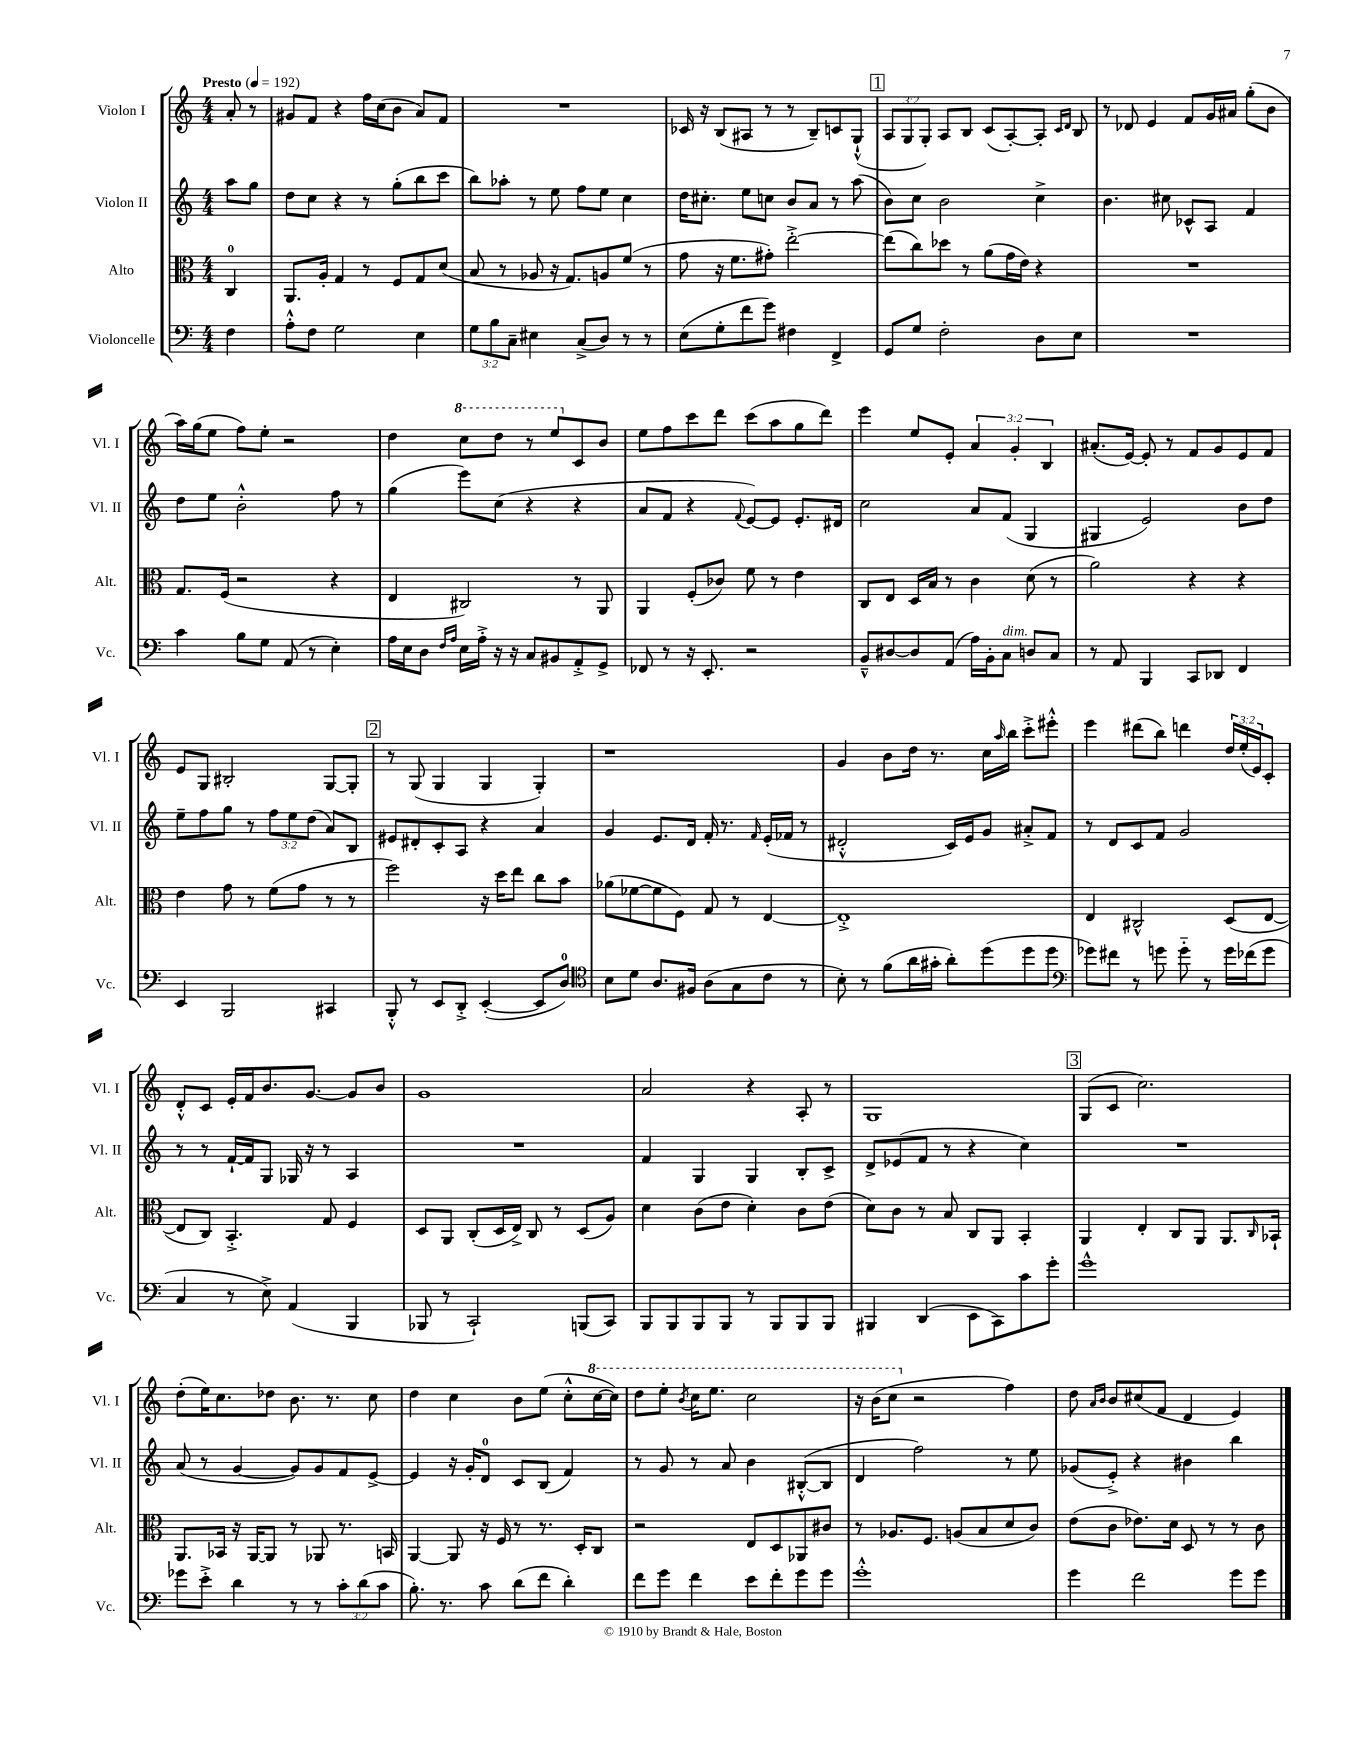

**kern	**kern	**kern	**kern
*staff4	*staff3	*staff2	*staff1
*clefF4	*clefC3	*clefG2	*clefG2
*k[]	*k[]	*k[]	*k[]
*M4/4	*M4/4	*M4/4	*M4/4
*MM192	*MM192	*MM192	*MM192
4F\	4C/	8aa\L	8a'/
.	.	8gg\J	8r
=	=	=	=
8A'^^\L	8.AA/L	8dd\L	8g#/L
8F\J	.	8cc\J	8f/J
.	16A'/Jk	.	.
2G\	4G/	4r	4r
.	8r	8r	16ff\LL
.	.	.	(16cc\J
.	8F/L	(8gg'\L	8b\J
4E\	8G/	8bb\	8a/L)
.	(8d/J	8ccc\J	8f/J
=	=	=	=
12G\L	8B/	8bb\L)	1r
12B\	.	.	.
.	8r	8aa-'\J	.
12C~\J	.	.	.
4E#\	8A-/	8r	.
.	16r	8ee\	.
.	8.G/L)	.	.
(8C^/L	.	8ff\L	.
8D/J)	8A/	8ee\J	.
8r	(8f/J	4cc\	.
8r	8r	.	.
=	=	=	=
(8E\L	8g\	16dd\LK	16c-/
.	.	8.cc#'\J	16r
8G'\	16r	.	(8B/L
.	8.f\L	.	.
8f\	.	8ee\L	8A#/J
8g\J)	8g#'\J)	8cc\J	8r
4F#\	[2ee'^\	8b/L	8r
.	.	8a/J	8B~/L)
4FF^/	.	8r	8c/
.	.	(8aa\	(8G`^^/J
=	=	=	=
8GG/L	(8ee\]L	8b\L)	12A/L
.	.	.	12G/
8G/J	8cc\)	8cc\J	.
.	.	.	12G'/J)
2F'\	8dd-\J	2b\	8A/L
.	8r	.	8B/J
.	(8a\L	.	(8c/L
.	16g\L	.	[8A'/)
.	16e\JJ)	.	.
8D\L	4r	4cc^\	8A'/]J
.	.	.	16qqc/LL
.	.	.	16qqd/JJ
8E\J	.	.	8B/
=	=	=	=
1r	1r	4.b\	8r
.	.	.	8d-/
.	.	.	4e/
.	.	8cc#\	.
.	.	8c-^^/L	8f/L
.	.	8A/J	16g/L
.	.	.	16a#/JJ
.	.	4f/	(8gg'\L
.	.	.	8b\J
=	=	=	=
4c\	8.G/L	8dd\L	16aa\LL)
.	.	.	(16gg\J
.	.	8ee\J	8ee\J
.	(16F/Jk	.	.
8B\L	2r	2b'^^\	8ff\L)
8G\J	.	.	8ee'\J
(8AA/	.	.	2r
8r	.	.	.
4E'\)	4r	8ff\	.
.	.	8r	.
=	=	=	=
16A\LL	4E/	(4gg\	4dd\
16E\J	.	.	.
8D\J	.	.	.
16qqF/LL	.	.	.
16qqA/JJ	.	.	.
16E\LL	2C#/)	8eee\L)	8ccc\L
16A'^\JJ	.	.	.
16r	.	(8cc\J	8ddd\J
16r	.	.	.
8C/L	.	4r	8r
8BB#/	.	.	8eee/L
8AA'^/	8r	4r	8c/
8GG^/J	8AA/	.	8b/J
=	=	=	=
8FF-/	4AA/	8a/L	8ee\L
8r	.	8f/J	8ff\
16r	(8F'/L	4r	8ccc\
8.EE'/	.	.	.
.	8c-/J)	.	8ddd\J
.	.	8qqf/	.
2r	8f\	[8e/L)	(8ccc\L
.	8r	8e/]J	8aa\
.	4e\	8.e'/L	8gg\
.	.	.	8ddd\J)
.	.	16d#/Jk	.
=	=	=	=
8BB~^^/L	8C/L	2cc\	4eee\
[8D#/	8E/J	.	.
8D#/]	16D/LL	.	8ee/L
.	16B/JJ	.	.
(8AA/J	8r	.	8e'/J
16A\LL)	4c\	8a/L	6a/
16BB'\J	.	.	.
8C\J	.	(8f/J	.
.	.	.	6g'/
8D/L	(8d\	4G/	.
.	.	.	6B/
8C/J	8r	.	.
=	=	=	=
8r	2a\)	4G#/	(8.a#'/L
8AA/	.	.	.
.	.	.	[16e/Jk)
4BBB/	.	2e/)	8e'/]
.	.	.	8r
8CC/L	4r	.	8f/L
8DD-/J	.	.	8g/
4FF/	4r	8b\L	8e/
.	.	8dd\J	8f/J
=	=	=	=
4EE/	4e\	8ee~\L	8e/L
.	.	8ff\	8G/J
2BBB/	8g\	8gg\J	2B#'/
.	8r	8r	.
.	(8f\L	12ff\L	.
.	.	12ee\	.
.	8g\J	.	.
.	.	(12dd\J	.
4CC#/	8r	8a/L)	[8G/L
.	8r	8B/J	8G'/]J
=	=	=	=
8BBB'^^/	2ff\)	8e#/L	8r
8r	.	8d#'/	(8G/
8EE/L	.	8c'/	4G/
8DD'^/J	.	8A/J	.
([4EE'/	16r	4r	4G/
.	16dd\LK	.	.
.	8ee\J	.	.
8EE/]L	8cc\L	4a/	4G'/)
8D/J)	8b\J	.	.
=	=	=	=
*clefC4	*	*	*
8B\L	(8a-\L	4g/	1r
8d\J	[8f-\	.	.
8.A/L	8f-\]	8.e/L	.
.	8F\J)	.	.
16F#/Jk	.	16d/Jk	.
(8A\L	8G/	16f'/	.
.	.	8.r	.
8G\	8r	.	.
.	.	16qqf/	.
8c\J	[4E/	(16e'/LL	.
.	.	16f-/JJ	.
8r	.	8r	.
=	=	=	=
8B'\)	1E'^]	2d#'^^/	4g/
8r	.	.	.
(8f\L	.	.	8b\L
16a\L	.	.	16dd\Jk
16g#'\JJ	.	.	8.r
8a'\L)	.	16c/LL)	.
.	.	16e/J	.
(8dd\	.	8g/J	16cc\LL
.	.	.	16qqaa/
.	.	.	16bb\JJ
8dd\	.	8a#'^/L	8ccc'^\L
8dd\J	.	8f/J	8eee#'^^\J
=	=	=	=
*clefF4	*	*	*
8g-\L)	4E/	8r	4eee\
8f#\J	.	8d/L	.
8r	2C#^^/	8c/	(8ddd#\L
8g\	.	8f/J	8bb\J)
8g'~\	.	2g/	4ddd\
8r	.	.	.
16g\LL	(8D/L	.	24dd/LL
.	.	.	(24ee'/
(16f-\J	.	.	.
.	.	.	24e/J)
8g\J	[8E/J	.	8c'/J
=	=	=	=
4C/	8E/]L	8r	8d'^^/L
.	8C/J)	8r	8c/J
8r	4.BB'^/	[16f`/LL	16e'/LL
.	.	16f/]J	16f/J
8E^\)	.	8G/J	8.b/
(4AA/	.	16G-/	.
.	.	16r	[8.g/J
.	8G/	8r	.
4BBB/	4F/	4A/	8g/]L
.	.	.	8b/J
=	=	=	=
8BBB-/	8D/L	1r	1g
8r	8AA/J	.	.
2CC`/)	(8C'/L	.	.
.	16D/L	.	.
.	16E^/JJ)	.	.
.	8C/	.	.
.	8r	.	.
(8BBB/L	(8D/L	.	.
8CC/J)	8A/J)	.	.
=	=	=	=
8BBB/L	4d\	4f/	2a/
8BBB/	.	.	.
8BBB/	(8c\L	4G/	.
8BBB/J	8e\J	.	.
8r	4d'\)	4G/	4r
8BBB/L	.	.	.
8BBB/	8c\L	8B'/L	8A'/
8BBB/J	(8e\J	8c^/J	8r
=	=	=	=
4BBB#/	8d\L)	8d^/L	1G
.	8c\J	(8e-/	.
(4DD/	8r	8f/J	.
.	8B/	8r	.
8EE\L	8C/L	4r	.
8CC\)	8AA/J	.	.
8c\	4BB'/	4cc\)	.
8g'\J	.	.	.
=	=	=	=
1g^^	4AA/	1r	(8G/L
.	.	.	8c/J
.	4E'/	.	2.cc\)
.	8C/L	.	.
.	8AA/J	.	.
.	8.AA/L	.	.
.	16qqC/	.	.
.	16BB-`/Jk	.	.
=	=	=	=
8g-\L	8.AA/L	(8a/	(8dd'\L
8e'^\J	.	8r	16ee\K)
.	16BB-/Jk	.	8.cc\
4d\	16r	[4g/	.
.	[16AA/LK	.	.
.	8AA/]J	.	8dd-\J
8r	8r	8g/]L)	8.b\
8r	8AA-/	8g/	.
.	.	.	8.r
12c'\L	8.r	8f/	.
(12d\	.	.	.
.	.	[8e^/J	8cc\
12c\J	.	.	.
.	16BB/	.	.
=	=	=	=
8.B'\)	[4AA/	4e/]	4dd\
8.r	.	.	.
.	8AA/]	16r	4cc\
.	.	16g'/LK	.
8c\	16r	8d/J	.
.	16F/	.	.
(8d\L	8r	8c/L	8b\L
8f\J	8.r	(8B/J	(8ee\J
4d'\)	.	4f/)	8cc'^^\L
.	16D'/LK	.	.
.	8C/J	.	[16ccc\L
.	.	.	16ccc\]JJ)
=	=	=	=
8f\L	2r	8r	8ddd\L
8g\J	.	8g/	8eee'\J
.	.	.	8qbb/
4f\	.	8r	16ccc\LK
.	.	.	8.eee\J
.	.	8a/	.
8e\L	8E/L	4b\	2ccc\
8f'\	8D/	.	.
8g\	8AA-/	([8B#'^^/L	.
8g\J	8c#/J	8B#/]J	.
=	=	=	=
1g'^^	8r	4d/	16r
.	.	.	(16bb\LK
.	8.A-/L	.	8ccc\J
.	.	2ff\)	2r
.	8.F/J	.	.
.	(8A/L	.	.
.	8B/	.	.
.	8d/	8r	4ff\)
.	8c/J)	8ee\	.
=	=	=	=
4g\	(8e\L	(8g-/L	8dd\
.	.	.	16qqa/LL
.	.	.	16qqb/JJ
.	8c\J	8e'^/J)	8b/L
2f\	8.e-\L)	4r	(8cc#/
.	.	.	8f/J
.	16d\Jk	.	.
.	8D/	4b#\	4d/
.	8r	.	.
8g\L	8r	4bb\	4e/)
8g\J	8c\	.	.
==	==	==	==
*-	*-	*-	*-
